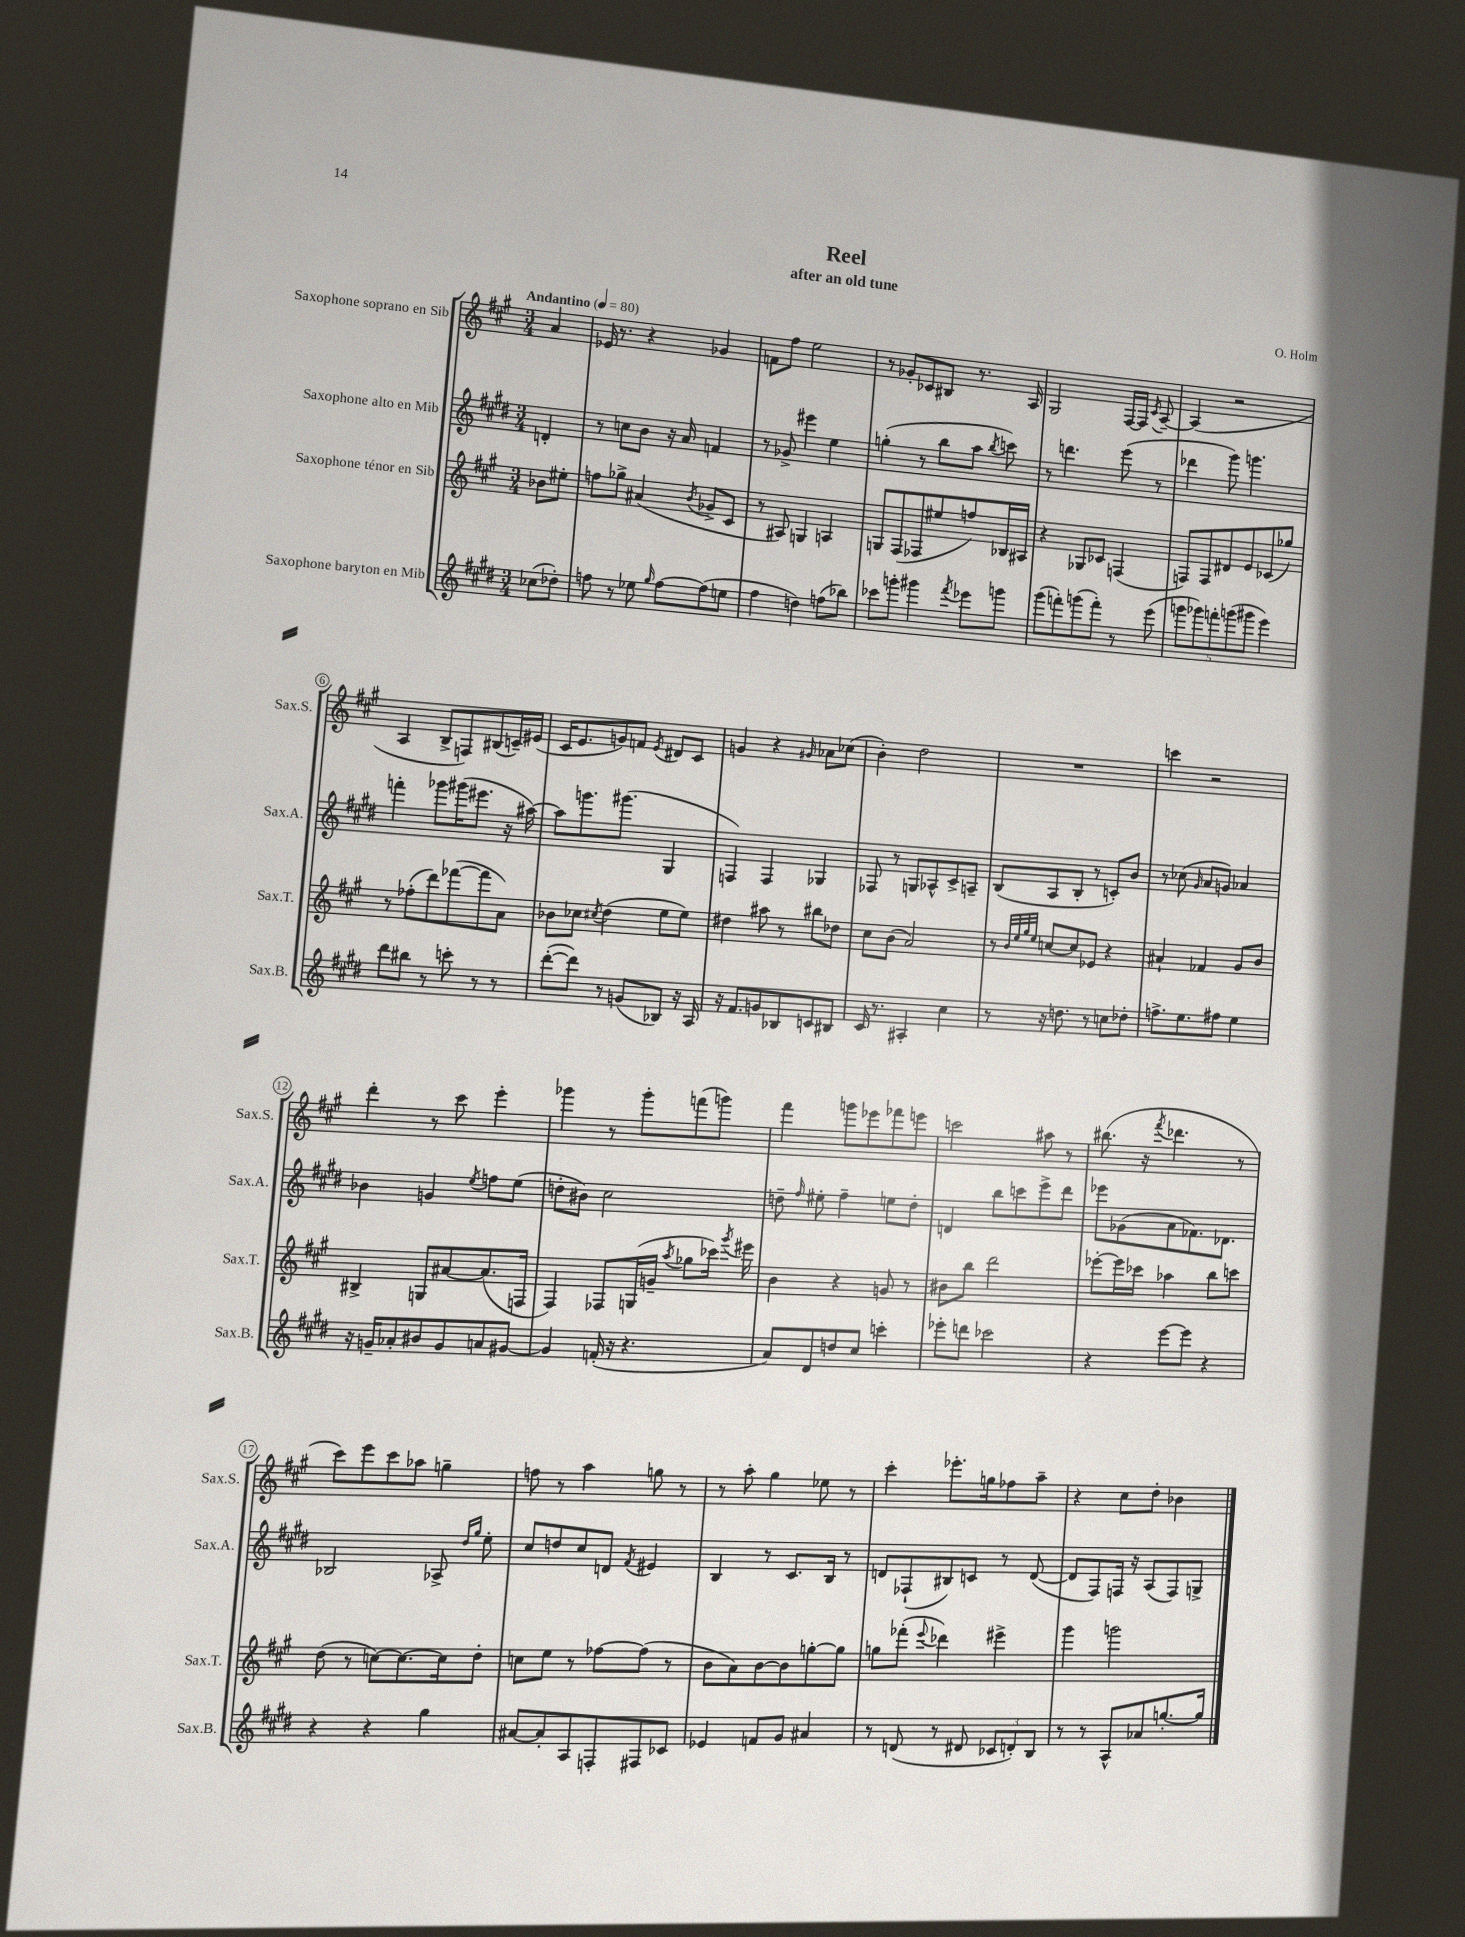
\header { title = "Reel" composer = "O. Holm" subtitle = "after an old tune" }
<<
\new StaffGroup <<
\new Staff = "s0" \with { instrumentName = "Saxophone soprano en Sib" shortInstrumentName = "Sax.S." } {
    \clef treble \key a \major \numericTimeSignature \time 3/4 \partial 4 \tempo "Andantino" 4 = 80
    \autoBeamOff a'4 |
    ees'16 r8. r4 ges'4 |
    f'8[ fis''8] e''2 |
    r8 ges'8[-. ces'8 bis8] r8. a16 |
    gis2 fis16[~ fis16] \acciaccatura { cis'8 } a8~-- |
    a4( r2 |
    a4 b8[-> f8) bis8( c'16--) eis'16]( |
    cis'16[ e'8. g'8) f'8] \acciaccatura { e'8 } dis'8[ cis'8] |
    g'4 r4 \grace { gis'16 } aes'8[ ces''8]( |
    b'4-.) d''2 |
    R2. |
    c'''4 r2 |
    d'''4-. r8 cis'''8 e'''4-. |
    ges'''4 r8 ges'''8[-. f'''8( g'''8]) |
    fis'''4 g'''8[ ees'''8 fes'''8 e'''8] |
    c'''2 ais''8 r8 |
    bis''8.( r16 \acciaccatura { fis'''8 } des'''4. r8 |
    cis'''8[) e'''8 cis'''8 aes''8] g''4-- |
    f''8 r8 a''4 g''8 r8 |
    r8 a''8-. gis''4 ees''8 r8 |
    cis'''4-. ees'''8.[-. g''16 fes''8 a''8]-- |
    r4 cis''8[ d''8]-. bes'4 \bar "|." |
}
\new Staff = "s1" \with { instrumentName = "Saxophone alto en Mib" shortInstrumentName = "Sax.A." } {
    \clef treble \key e \major \numericTimeSignature \time 3/4 \partial 4
    \autoBeamOff d'4-. |
    r8 c''8[ b'8] r16 a'16 f'4 |
    r8 ges'8-> eis'''4 e''4 |
    g''4-.( r8 b''8[ a''8] \acciaccatura { b''8 } c'''8) |
    r8 d'''4. e'''8( r8 |
    des'''4 gis'''8) g'''4. |
    f'''4-. ges'''8[ gis'''16( eis'''8.] r16 ais''16~) |
    ais''8[ g'''8. gis'''8.]( gis4 |
    f4) f4 ges4 |
    fes8 r8 g8[ aes8-^ cis'8-> a8]-- |
    b8[( a8 b8]-. r8 c'8[-.) b'8] |
    r8 ces''8( \grace { gis'16 } a'8[ g'8]) aes'4 |
    bes'4 g'4 \acciaccatura { e''8 } f''8[ e''8]( |
    d''8[-. bis'8]) cis''2 |
    d''8-- \grace { fis''16 } eis''8-. fis''4-- e''8[ d''8]-. |
    d'4 b''8[ c'''8 e'''8-> dis'''8] |
    ees'''8[ ges'8( a'8 fes'8.) des'8.] |
    bes2 aes8-> \grace { dis''16[ gis''16] } e''8-. |
    cis''8[ d''8 cis''8 d'8] \acciaccatura { fis'8 } eis'4 |
    b4 r8 cis'8.[ b16] r8 |
    d'8[ fes8-!( bis8) c'8] r8 d'8~( |
    d'8[ fis8) f16] r16 a8[( f8) g8]-> \bar "|." |
}
\new Staff = "s2" \with { instrumentName = "Saxophone ténor en Sib" shortInstrumentName = "Sax.T." } {
    \clef treble \key a \major \numericTimeSignature \time 3/4 \partial 4
    \autoBeamOff bes'8[ eis''8]-. |
    f''8[ ges''8]-> ais'4( \acciaccatura { b'8 } ges'8[-> cis'8] |
    r8 ais8) g4 a4 |
    g8[ fis8( fes8 eis''8 f''8) bes16 ais16] |
    r4 ges8[ ces'8] f4( |
    f8[) f8 dis'8 e'8 ces'8( ges''8]) |
    r8 fes''8[-.( d'''8) fes'''8~( fes'''8 a'8]) |
    bes'8[ ces''8] \acciaccatura { cis''8 } d''4( e''8[ e''8]) |
    dis''4 ais''8 r8 bis''8[ des''8] |
    cis''8[ b'8]( a'2) |
    r8 \grace { b'32[ e''32 gis''32 e''32] } c''8[~ c''8 ees'8] r4 |
    ais'4-! fes'4 gis'8[ b'8] |
    bis4-> g8[ ais'8~ ais'8.( f16] |
    fis4) fes8[ g16( g'16]-- \acciaccatura { a''8 } ges''8[ ces'''16]) \acciaccatura { gis'''8 } eis'''16 |
    b'4 r4 g'8 r8 |
    bis'8[ b''8] d'''2 |
    ees'''8[~-. ees'''16 ces'''16] aes''4 b''8[ c'''8] |
    d''8( r8 c''8[~) c''8.~ c''16 d''8]-. |
    c''8[ e''8] r8 fes''8[~ fes''8]( r8 |
    b'8[ a'8) b'8~ b'8 g''8~-. g''8] |
    g''8[ fes'''8]-.( \appoggiatura { e'''8 } des'''4) eis'''4-> |
    gis'''4 g'''2 \bar "|." |
}
\new Staff = "s3" \with { instrumentName = "Saxophone baryton en Mib" shortInstrumentName = "Sax.B." } {
    \clef treble \key e \major \numericTimeSignature \time 3/4 \partial 4
    \autoBeamOff ces''8[( des''8]-.) |
    f''8 r8 ees''8 \grace { gis''16 } f''8[~ f''8( e''8] |
    fis''4 d''4) f''8[( bes''8]) |
    ces'''8[ g'''8]-. gis'''4 \acciaccatura { fis'''8 } ees'''8[ g'''8] |
    gis'''8[( f'''8-.) g'''8( f'''8]-.) r8 e'''8( |
    \tuplet 5/4 { g'''8[ ges'''8) f'''8-. g'''8( gis'''8] } e'''4) |
    dis'''8[ bis''8] r8 c'''8-. r8 r8 |
    dis'''8[~-.( dis'''8]) r8 g'8[( bes8]) r16 a16 |
    r16 fis'8.[ g'8 bes8 c'8 bis8] |
    cis'16 r8. ais4-. cis''4 |
    r8 r16 d''8. r8 c''8[ des''8]-. |
    f''8.[-> e''8. fis''8] e''4 |
    r16 g'16[-- aes'8-. bis'8 g'8 a'8 gis'8]~ |
    gis'4 f'16-.( r16 r4. |
    a'8[) dis'8 d''8 cis''8] c'''4-. |
    ees'''8[-. d'''8] ces'''2 |
    r4 e'''8[~ e'''8] r4 |
    r4 r4 gis''4 |
    ais'8[~ ais'8-. a8 f8-. fis8 ces'8] |
    ees'4 f'8[ gis'8] ais'4 |
    r8 d'8( r8 dis'8 \tuplet 3/2 { ces'8[ d'8-.) b8] } |
    r8 r8 a8[-^ aes'8 g''8.~-. g''16] \bar "|." |
}
>>
>>
\layout { \context { \Score \override BarNumber.stencil = #(make-stencil-circler 0.1 0.3 ly:text-interface::print) } }
